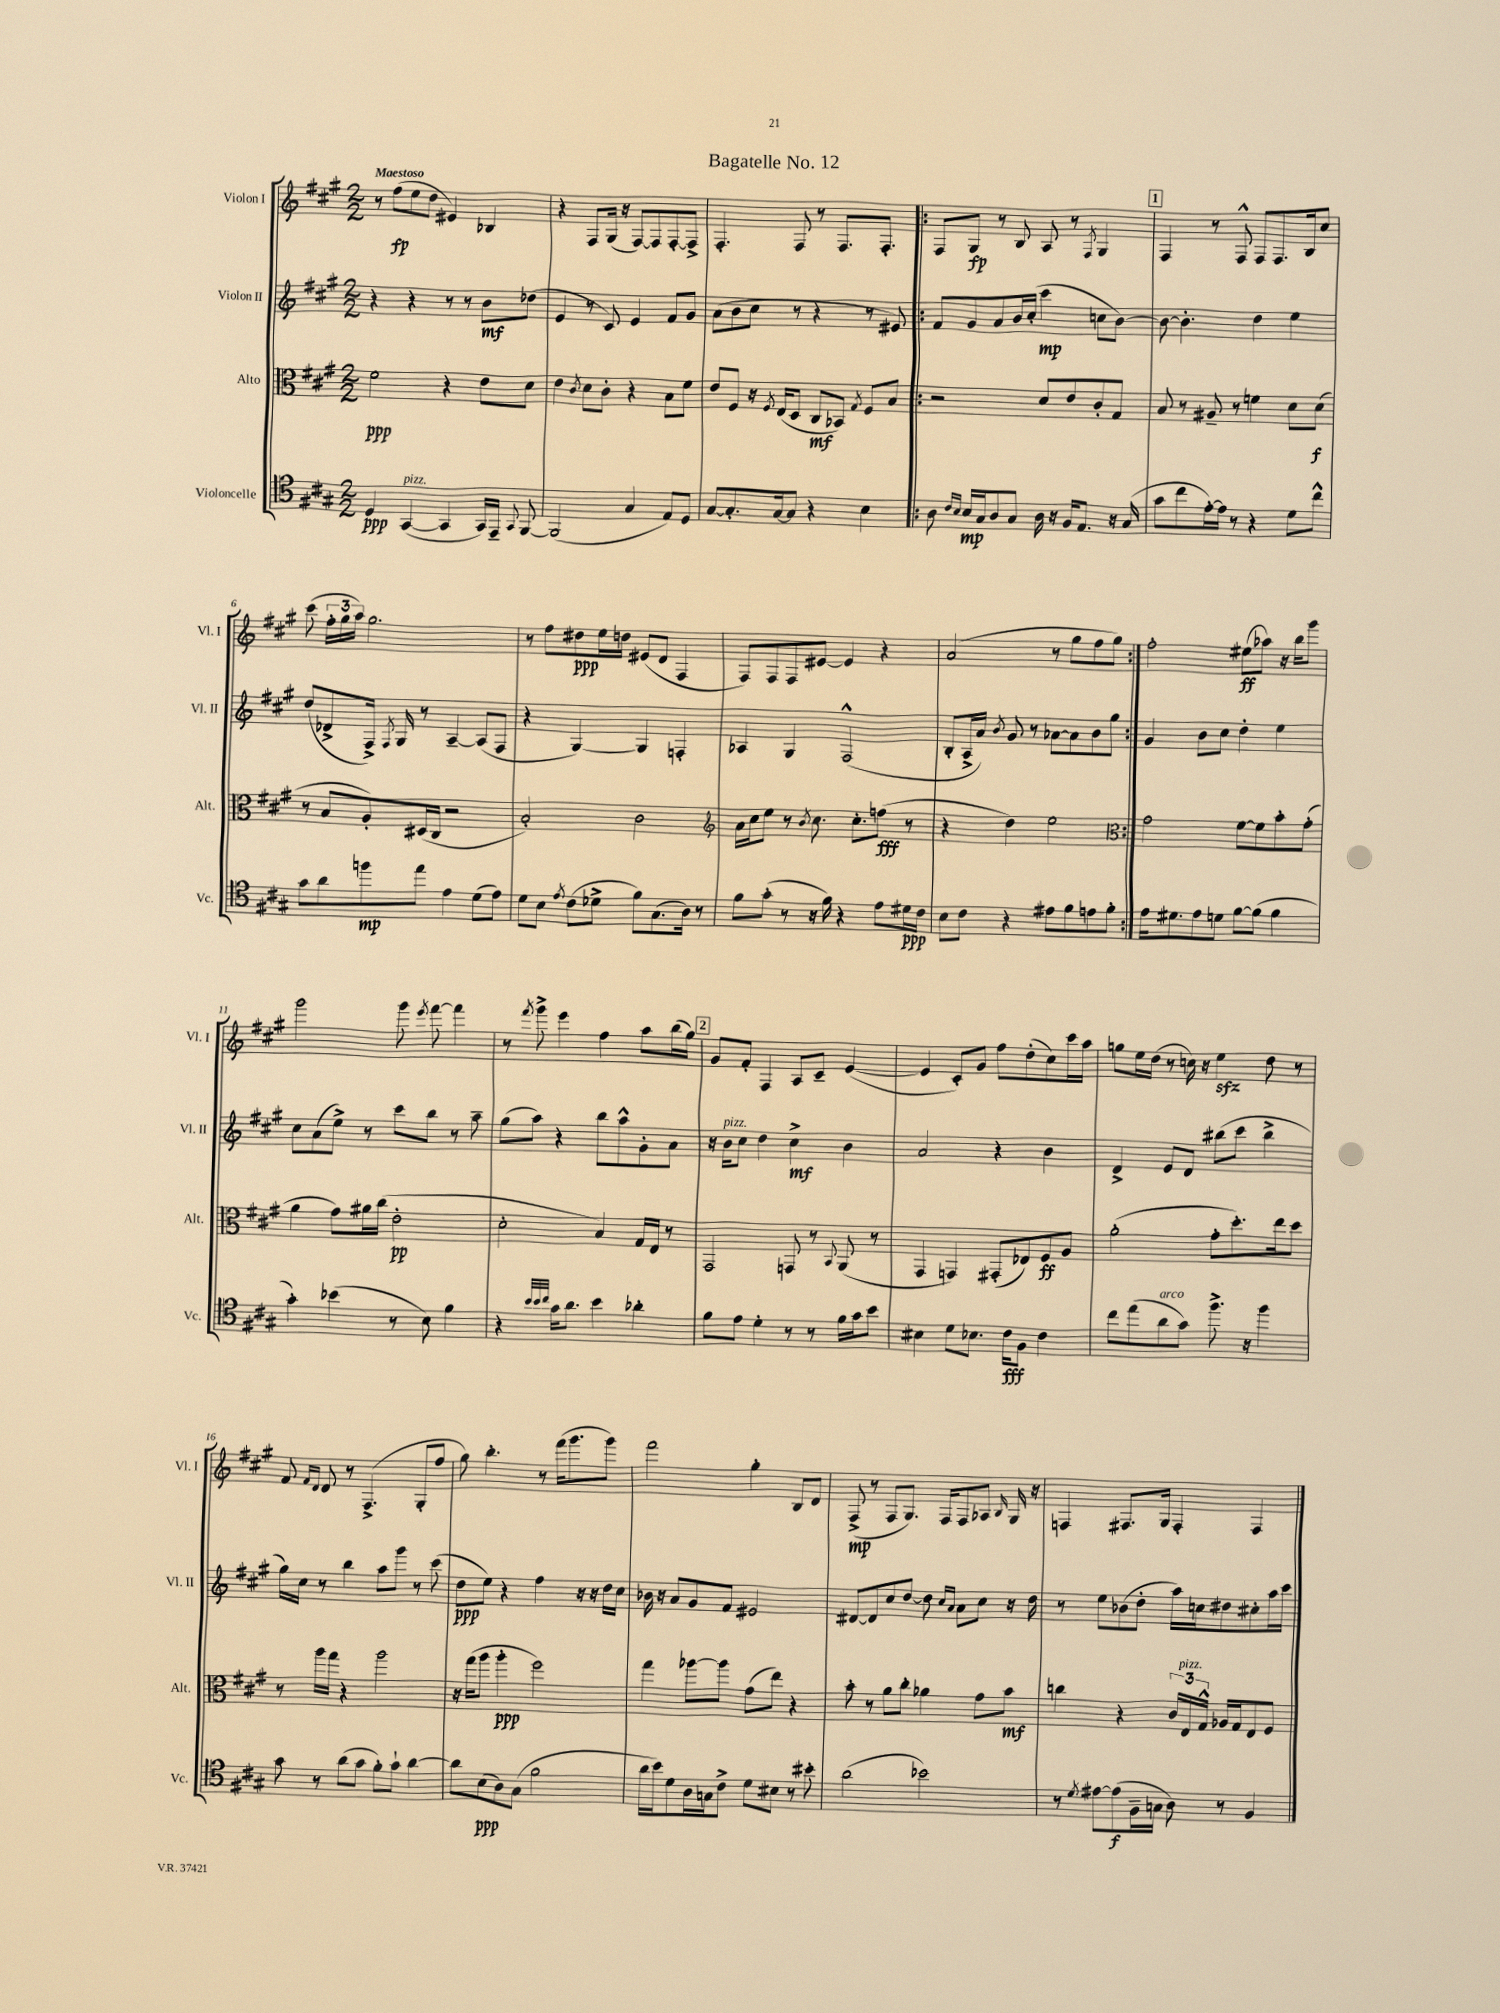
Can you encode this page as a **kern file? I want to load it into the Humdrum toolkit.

**kern	**dynam	**kern	**dynam	**kern	**dynam	**kern	**dynam
*part4	*part4	*part3	*part3	*part2	*part2	*part1	*part1
*staff4	*staff4	*staff3	*staff3	*staff2	*staff2	*staff1	*staff1
*I"Violoncelle	*	*I"Alto	*	*I"Violon II	*	*I"Violon I	*
*I'Vc.	*	*I'Alt.	*	*I'Vl. II	*	*I'Vl. I	*
*clefC4	*	*clefC3	*	*clefG2	*	*clefG2	*
*k[f#c#g#]	*	*k[f#c#g#]	*	*k[f#c#g#]	*	*k[f#c#g#]	*
*M2/2	*	*M2/2	*	*M2/2	*	*M2/2	*
=1	=1	=1	=1	=1	=1	=1	=1
!	!	!	!	!	!	!LO:TX:a:B:t=Maestoso	!
4D/	ppp	2f#\	ppp	4r	.	8r	.
.	.	.	.	.	.	(8ff#\L	fp
!LO:TX:a:i:t=pizz.	!	!	!	!	!	!	!
([4GG#/	.	.	.	4r	.	8ee\	.
.	.	.	.	.	.	8dd\J	.
4GG#/]	.	4r	.	8r	.	4e#X/)	.
.	.	.	.	8r	.	.	.
16GG#/LL)	.	8e\L	.	8b\L	mf	4B-X/	.
16EE~/JJ	.	.	.	.	.	.	.
8qqGG#/	.	.	.	.	.	.	.
[8FF#/	.	8d\J	.	(8dd-X\J	.	.	.
=2	=2	=2	=2	=2	=2	=2	=2
(2FF#/]	.	4e\	.	4e/	.	4r	.
.	.	8qc#/	.	.	.	.	.
.	.	8d\L	.	8r	.	8F#/L	.
.	.	8c#'\J	.	8c#/)	.	(16G#/Jk	.
.	.	.	.	.	.	16r	.
4G#/	.	4r	.	4e/	.	[8F#/L)	.
.	.	.	.	.	.	8F#/]	.
8E/L)	.	8B\L	.	8f#/L	.	[8F#'/	.
8D/J	.	8f#\J	.	8g#/J	.	8F#^/J]	.
=3	=3	=3	=3	=3	=3	=3	=3
[8G#/L	.	8e/L	.	(8a\L	.	4.F#'/	.
8.G#'/]	.	8F#/J	.	8b\	.	.	.
.	.	16r	.	8cc#\J	.	.	.
.	.	8qF#/	.	.	.	.	.
[16G#/k	.	(16E/KL	.	.	.	.	.
8G#/J]	.	8D/J	.	8r	.	8F#/	.
4r	.	8C#/L	mf	4r	.	8r	.
.	.	8BB-X/J)	.	.	.	8.F#/L	.
.	.	8qG#/	.	.	.	.	.
4B\	.	8F#/L	.	8r	.	.	.
.	.	.	.	.	.	8.F#'/J	.
.	.	8B/J	.	8e#X/)	.	.	.
=4!|:	=4!|:	=4!|:	=4!|:	=4!|:	=4!|:	=4!|:	=4!|:
8A\	.	2r	.	8f#/L	.	8F#/L	.
16qqc#/LL	.	.	.	.	.	.	.
16qqB/JJ	.	.	.	.	.	.	.
16B/LL	mp	.	.	8g#/	.	8G#/J	fp
16G#/J	.	.	.	.	.	.	.
8A/	.	.	.	8a/	.	8r	.
8G#/J	.	.	.	16b/L	.	8B/	.
.	.	.	.	(16cc#'/JJ	.	.	.
16A\	.	8d/L	.	4ccc#\	mp	8A/	.
16r	.	.	.	.	.	.	.
16F#/KL	.	8e/	.	.	.	8r	.
8.E/J	.	.	.	.	.	.	.
.	.	.	.	.	.	8qF#/	.
.	.	8c#'/	.	8ccn\L	.	4G#/	.
16r	.	8G#/J	.	[8b\J)	.	.	.
(16G#/	.	.	.	.	.	.	.
!!LO:REH:place=s1:t=1
=5	=5	=5	=5	=5	=5	=5	=5
8g#\L	.	8B/	.	8b\_	.	4F#/	.
8cc#\	.	8r	.	4.b'\]	.	.	.
[16e'\L)	.	8A#X~/	.	.	.	8r	.
16e\JJ]	.	.	.	.	.	.	.
8r	.	8r	.	.	.	8F#^^/	.
4r	.	4fn\	.	4dd\	.	8F#/L	.
.	.	.	.	.	.	8.F#/	.
8d\L	.	8d\L	.	4ee\	.	.	.
.	.	.	.	.	.	16B/k	.
8cc#^^\J	.	(8d\J	f	.	.	8cc#/J	.
!!LO:LB:g=z
=6	=6	=6	=6	=6	=6	=6	=6
8g#\L	.	8r	.	(8dd/L	.	(8ccc#\	.
8a\	.	8B/L	.	8d-X^/	.	24ff#'\LL	.
.	.	.	.	.	.	24gg#\	.
.	.	.	.	.	.	24aa\JJ)	.
8ffn\	mp	8A'/)	.	16F#^/Jk)	.	2.gg#\	.
.	.	.	.	8qF#/	.	.	.
.	.	.	.	16G#/	.	.	.
8ee\J	.	(16D#X/L	.	8r	.	.	.
.	.	16C#/JJ	.	.	.	.	.
4e\	.	2r	.	[4A~/	.	.	.
(8d\L	.	.	.	(8A/L]	.	.	.
8e\J)	.	.	.	8F#/J	.	.	.
=7	=7	=7	=7	=7	=7	=7	=7
8d\L	.	2B'/)	.	4r	.	8r	.
8B\J	.	.	.	.	.	8ff#\L	.
8qe/	.	.	.	.	.	.	.
(8c#\L	.	.	.	[4G#/)	.	8dd#X\	ppp
8d-X^\J	.	.	.	.	.	16ee\L	.
.	.	.	.	.	.	16ddn\JJ	.
8f#\L)	.	2c#\	.	4G#/]	.	(8e#X/L	.
(8.G#\	.	.	.	.	.	8d/J	.
.	.	.	.	4Fn'/	.	4F#/	.
16A\Jk)	.	.	.	.	.	.	.
8r	.	.	.	.	.	.	.
=8	=8	=8	=8	=8	=8	=8	=8
*	*	*clefG2	*	*	*	*	*
8f#\L	.	16a\LL	.	4A-X/	.	8F#/L)	.
.	.	16cc#\J	.	.	.	.	.
(8g#'\J	.	8ee\J	.	.	.	8F#/	.
8r	.	8r	.	4G#/	.	8F#/	.
.	.	8qb/	.	.	.	.	.
16r	.	8.cc#\	.	.	.	[8e#X/J	.
16f#\)	.	.	.	.	.	.	.
4r	.	.	.	(2F#^^/	.	4e#/]	.
.	.	8.cc#'\L	.	.	.	.	.
8e\L	.	(8ffn\J	fff	.	.	4r	.
16d#X\L	ppp	8r	.	.	.	.	.
16c#\JJ	.	.	.	.	.	.	.
=9	=9	=9	=9	=9	=9	=9	=9
8B\L	.	4r	.	8B'/L	.	(2a/	.
8c#\J	.	.	.	16A^/L	.	.	.
.	.	.	.	16a/JJ)	.	.	.
.	.	.	.	8qb/	.	.	.
4r	.	4dd\)	.	8g#/	.	.	.
.	.	.	.	8r	.	.	.
8e#X\L	.	2ee\	.	[8a-X\L	.	8r	.
8f#\	.	.	.	8a-\]	.	8gg#\L	.
8en\	.	.	.	8b\	.	8ff#\	.
8f#'\J	.	.	.	8gg#\J	.	8gg#\J)	.
=10:|!	=10:|!	=10:|!	=10:|!	=10:|!	=10:|!	=10:|!	=10:|!
*	*	*clefC3	*	*	*	*	*
16e\KL	.	2g#\	.	4g#/	.	2ff#'\	.
8.d#X\	.	.	.	.	.	.	.
8e\	.	.	.	8b\L	.	.	.
8dn\J	.	.	.	8cc#\J	.	.	.
[8f#\L	.	[8f#\L	.	4dd'\	.	(8ee#X\L	ff
(8f#\J]	.	8f#\]	.	.	.	8aa-X\J)	.
4f#\	.	8b'\	.	4ee\	.	16r	.
.	.	.	.	.	.	16bb\KL	.
.	.	(8g#'\J	.	.	.	8ggg#\J	.
!!LO:LB:g=z
=11	=11	=11	=11	=11	=11	=11	=11
4g#'\)	.	4a\	.	8cc#\L	.	2ggg#\	.
.	.	.	.	(8a\	.	.	.
(4b-X\	.	8g#\L)	.	8ee^\J)	.	.	.
.	.	16a#X\L	.	8r	.	.	.
.	.	(16cc#\JJ	.	.	.	.	.
8r	.	2e'\	pp	8ccc#\L	.	8ggg#\	.
.	.	.	.	.	.	8qeee/	.
8B\)	.	.	.	8bb\J	.	[8fff#\	.
4f#\	.	.	.	8r	.	4fff#\]	.
.	.	.	.	8aa~\	.	.	.
=12	=12	=12	=12	=12	=12	=12	=12
4r	.	2d'\	.	(8gg#\L	.	8r	.
.	.	.	.	.	.	8qfff#/	.
.	.	.	.	8aa\J)	.	8ggg#^\	.
32qqb/LLL	.	.	.	.	.	.	.
32qqb/	.	.	.	.	.	.	.
32qqcc#/JJJ	.	.	.	.	.	.	.
16g#\KL	.	.	.	4r	.	4eee\	.
8.a\J	.	.	.	.	.	.	.
4b\	.	4B/)	.	8bb\L	.	4ff#\	.
.	.	.	.	8aa^^\	.	.	.
4a-X'\	.	16G#/LL	.	8g#'\	.	8aa\L	.
.	.	16E/JJ	.	.	.	.	.
.	.	8r	.	8a\J	.	(16bb\L	.
.	.	.	.	.	.	16gg#\JJ)	.
!!LO:REH:place=s1:t=2
=13	=13	=13	=13	=13	=13	=13	=13
8f#\L	.	2GG#/	.	16r	.	8g#/L	.
!	!	!	!	!LO:TX:a:i:t=pizz.	!	!	!
.	.	.	.	16b\KL	.	.	.
8e\J	.	.	.	8cc#\J	.	8f#'/J	.
4d'\	.	.	.	4dd\	.	4F#/	.
8r	.	8GGn/	.	4cc#^\	mf	8A/L	.
8r	.	8r	.	.	.	8c#~/J	.
.	.	8qqBB/	.	.	.	.	.
16f#\LL	.	(8AA/	.	4b\	.	([4e/	.
16g#\J	.	.	.	.	.	.	.
8b\J	.	8r	.	.	.	.	.
=14	=14	=14	=14	=14	=14	=14	=14
4B#X\	.	4GG#/	.	2a/	.	4e/]	.
8d\L	.	4GGn/)	.	.	.	8c#'/L)	.
8.B-X\J	.	.	.	.	.	8g#/J	.
.	.	(8GG#X'/L	.	4r	.	8ff#\L	.
16c#\KL	fff	.	.	.	.	.	.
8F#\J	.	8E-X/)	.	.	.	(8dd'\	.
4c#\	.	8F#/	ff	4b\	.	8cc#\)	.
.	.	8A/J	.	.	.	16ccc#\L	.
.	.	.	.	.	.	16aa\JJ	.
=15	=15	=15	=15	=15	=15	=15	=15
8cc#\L	.	(2a'\	.	4d^/	.	8ggn\L	.
(8ee\	.	.	.	.	.	16ee\L	.
.	.	.	.	.	.	(16dd\JJ	.
!LO:TX:a:i:t=arco	!	!	!	!	!	!	!
8a\	.	.	.	8e/L	.	8r	.
8g#\J)	.	.	.	8d/J	.	16ccn\)	.
.	.	.	.	.	.	16r	.
8.ff#^\	.	8g#'\L	.	(8bb#X\L	.	4eezz\	.
.	.	8.dd'\)	.	8ccc#\J	.	.	.
16r	.	.	.	.	.	.	.
4ff#\	.	.	.	4bb#^\	.	8dd\	.
.	.	16ee\k	.	.	.	.	.
.	.	8dd\J	.	.	.	8r	.
!!LO:LB:g=z
=16	=16	=16	=16	=16	=16	=16	=16
8g#\	.	8r	.	16gg#\LL)	.	8f#/	.
.	.	.	.	16cc#\JJ	.	.	.
.	.	.	.	.	.	16qqf#/LL	.
.	.	.	.	.	.	16qqd/JJ	.
8r	.	16aa\LL	.	8r	.	8d/	.
.	.	16gg#\JJ	.	.	.	.	.
(8a\L	.	4r	.	4bb\	.	8r	.
8g#\J	.	.	.	.	.	(4.F#^/	.
8f#'\L)	.	2aa\	.	8aa\L	.	.	.
8g#`\J	.	.	.	8ggg#\J	.	.	.
[4a\	.	.	.	8r	.	8G#'/L	.
.	.	.	.	(8ccc#\	.	8ff#/J	.
=17	=17	=17	=17	=17	=17	=17	=17
8a\L]	.	16r	.	8dd\L	ppp	8gg#\)	.
.	.	(16gg#\KL	.	.	.	.	.
(8B\	ppp	8aa\J	.	8ee\J)	.	4.bb'\	.
8A\)	.	4aa'\	ppp	4r	.	.	.
(8G#\J	.	.	.	.	.	.	.
2f#\	.	2ff#\)	.	4ff#\	.	8r	.
.	.	.	.	.	.	(16fff#\KL	.
.	.	.	.	.	.	8.ggg#\	.
.	.	.	.	16r	.	.	.
.	.	.	.	16r	.	.	.
.	.	.	.	16dd\LL	.	8ggg#\J)	.
.	.	.	.	16cc#\JJ	.	.	.
=18	=18	=18	=18	=18	=18	=18	=18
16a\LL	.	4gg#\	.	16b-X\	.	2fff#\	.
16b\J)	.	.	.	16r	.	.	.
8d\	.	.	.	8a/L	.	.	.
16A\L	.	[8aa-X\L	.	8g#/	.	.	.
16Gn\J	.	.	.	.	.	.	.
8c#^\J	.	8aa-\J]	.	8f#/J	.	.	.
8d\L	.	(8g#\L	.	2e#X/	.	4gg#'\	.
8B#X\J	.	8ee\J)	.	.	.	.	.
8r	.	4r	.	.	.	8B/L	.
8b#X'\	.	.	.	.	.	8d/J	.
=19	=19	=19	=19	=19	=19	=19	=19
(2a\	.	8b'\	.	[8d#X/L	.	(8F#^/	mp
.	.	8r	.	8d#/]	.	8r	.
.	.	8a\L	.	8cc#/	.	8F#/L	.
.	.	8cc#'\J	.	[8dd/J	.	8.G#/J)	.
2b-X\)	.	4a-X\	.	8dd\]	.	.	.
.	.	.	.	.	.	16F#/KL	.
.	.	.	.	16qqcc#/LL	.	.	.
.	.	.	.	16qqa/JJ	.	.	.
.	.	.	.	8a\L	.	8F#/	.
.	.	8g#\L	.	8cc#\J	.	8A-X/J	.
.	.	.	.	.	.	16qqB/	.
.	.	8b\J	mf	16r	.	16G#/	.
.	.	.	.	16dd\	.	16r	.
=20	=20	=20	=20	=20	=20	=20	=20
8r	.	4ccn\	.	8r	.	4Fn/	.
8qd/	.	.	.	.	.	.	.
[8e#X\L	.	.	.	8ee\L	.	.	.
(8e#\]	f	4r	.	(8b-X\	.	8.F#X/L	.
16F#~\L	.	.	.	8dd'\J	.	.	.
16Gn\JJ	.	.	.	.	.	16G#/Jk	.
8A\)	.	24c#/LL	.	16aa\LL)	.	4F#'/	.
!	!	!LO:TX:a:i:t=pizz.	!	!	!	!	!
.	.	24E/	.	.	.	.	.
.	.	.	.	16ccn\J	.	.	.
.	.	24G#^^/JJ	.	.	.	.	.
8r	.	16A-X/LL	.	8dd#X\	.	.	.
.	.	16G#/J	.	.	.	.	.
4F#/	.	8E/	.	8cc#X'\	.	4F#/	.
.	.	8F#/J	.	16aa\L	.	.	.
.	.	.	.	16ccc#\JJ	.	.	.
==	==	==	==	==	==	==	==
*-	*-	*-	*-	*-	*-	*-	*-
